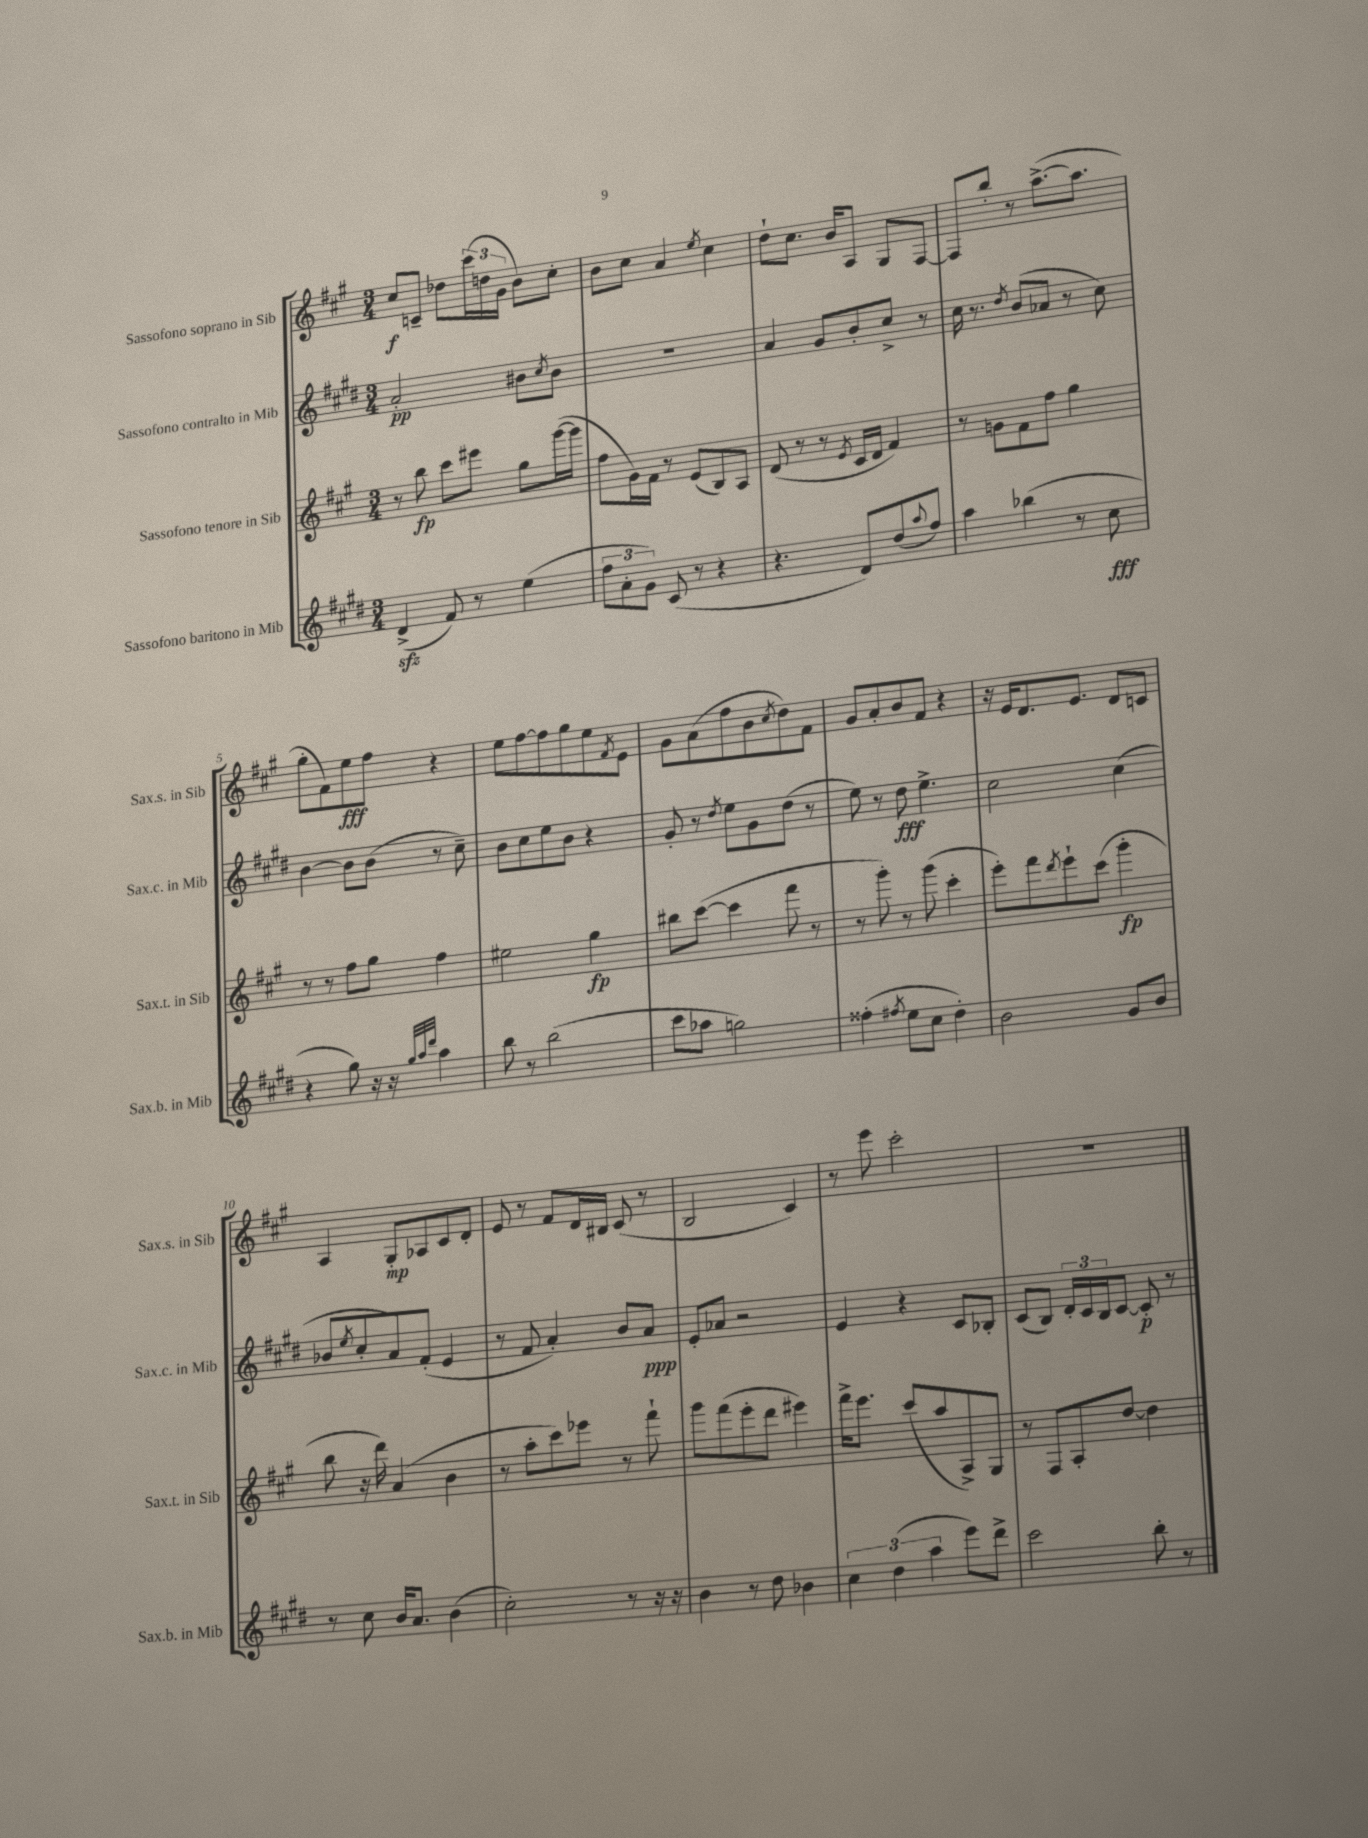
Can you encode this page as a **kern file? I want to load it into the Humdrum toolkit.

**kern	**dynam	**kern	**dynam	**kern	**dynam	**kern	**dynam
*part4	*part4	*part3	*part3	*part2	*part2	*part1	*part1
*staff4	*staff4	*staff3	*staff3	*staff2	*staff2	*staff1	*staff1
*I"Sassofono baritono in Mib	*	*I"Sassofono tenore in Sib	*	*I"Sassofono contralto in Mib	*	*I"Sassofono soprano in Sib	*
*I'Sax.b. in Mib	*	*I'Sax.t. in Sib	*	*I'Sax.c. in Mib	*	*I'Sax.s. in Sib	*
*clefG2	*	*clefG2	*	*clefG2	*	*clefG2	*
*k[f#c#g#d#]	*	*k[f#c#g#]	*	*k[f#c#g#d#]	*	*k[f#c#g#]	*
*M3/4	*	*M3/4	*	*M3/4	*	*M3/4	*
=1	=1	=1	=1	=1	=1	=1	=1
(4d#zz^/	.	8r	.	2a'/	pp	8cc#/L	f
.	.	8bb\	fp	.	.	8cn~/J	.
8f#/)	.	8ccc#\L	.	.	.	8dd-X\L	.
8r	.	8eee#X\J	.	.	.	(24ccc#\L	.
.	.	.	.	.	.	24ddn\	.
.	.	.	.	.	.	24g#\JJ	.
(4ee\	.	8gg#\L	.	8b#X\L	.	8b\L)	.
.	.	.	.	8qcc#/	.	.	.
.	.	([16ggg#\L	.	8b#\J	.	8cc#'\J	.
.	.	16ggg#\JJ]	.	.	.	.	.
=2	=2	=2	=2	=2	=2	=2	=2
12ff#\L	.	8ff#\L	.	2.r	.	8b\L	.
12a'\	.	.	.	.	.	.	.
.	.	16g#\L)	.	.	.	8cc#\J	.
12g#\J)	.	.	.	.	.	.	.
.	.	16f#\JJ	.	.	.	.	.
(8c#/	.	8r	.	.	.	4a/	.
8r	.	(8e/L	.	.	.	.	.
.	.	.	.	.	.	8qee/	.
4r	.	8B/)	.	.	.	4cc#\	.
.	.	8A/J	.	.	.	.	.
=3	=3	=3	=3	=3	=3	=3	=3
4.r	.	(8d/	.	4a/	.	8dd`\L	.
.	.	8r	.	.	.	8.cc#\J	.
.	.	8r	.	8g#/L	.	.	.
.	.	.	.	.	.	16b/KL	.
.	.	8qe/	.	.	.	.	.
8d#/L)	.	16c#/LL	.	8b'/	.	8A/J	.
.	.	16d/JJ	.	.	.	.	.
(8dd#/	.	4f#/)	.	8cc#^/J	.	8G#/L	.
8qqaa/	.	.	.	.	.	.	.
8ff#/J)	.	.	.	8r	.	[8F#/J	.
=4	=4	=4	=4	=4	=4	=4	=4
4aa\	.	8r	.	16cc#\	.	8F#/L]	.
.	.	.	.	8.r	.	.	.
.	.	8gn\L	.	.	.	8bb'/J	.
.	.	.	.	8qdd#/	.	.	.
(4bb-X\	.	8f#\	.	(8b/L	.	8r	.
.	.	8ff#\J	.	8a-X/J	.	([8.aa^\L	.
8r	.	4gg#\	.	8r	.	.	.
.	.	.	.	.	.	8.aa\J]	.
8cc#\	fff	.	.	8cc#\)	.	.	.
!!LO:LB:g=z
=5	=5	=5	=5	=5	=5	=5	=5
4r	.	8r	.	[4b\	.	8gg#'\L	.
.	.	8r	.	.	.	8f#\)	.
8gg#\)	.	8ff#\L	.	8b\L]	.	8ee\	fff
16r	.	8gg#\J	.	(8b\J	.	8ff#\J	.
16r	.	.	.	.	.	.	.
32qqgg#/LLL	.	.	.	.	.	.	.
32qqaa/	.	.	.	.	.	.	.
32qqddd#/JJJ	.	.	.	.	.	.	.
4aa\	.	4ff#\	.	8r	.	4r	.
.	.	.	.	8cc#~\)	.	.	.
=6	=6	=6	=6	=6	=6	=6	=6
8bb\	.	2ee#X\	.	8b\L	.	8ee\L	.
8r	.	.	.	8cc#\	.	[8ff#\	.
(2bb\	.	.	.	8ee\	.	8ff#\]	.
.	.	.	.	8b\J	.	8gg#\	.
.	.	4gg#\	fp	4r	.	8ee\	.
.	.	.	.	.	.	8qf#/	.
.	.	.	.	.	.	8e\J	.
=7	=7	=7	=7	=7	=7	=7	=7
8ccc#\L	.	8bb#X\L	.	8g#'/	.	8g#\L	.
8aa-X\J	.	([8ccc#\J	.	8r	.	(8a\	.
.	.	.	.	8qdd#/	.	.	.
2ggn\)	.	4ccc#\]	.	8ee\L	.	8ff#\	.
.	.	.	.	8g#\	.	8b\	.
.	.	.	.	.	.	8qcc#/	.
.	.	8fff#\	.	(8dd#\J	.	8dd\)	.
.	.	8r	.	8r	.	8f#\J	.
=8	=8	=8	=8	=8	=8	=8	=8
(4ff##X'\	.	8r	.	8ee\)	.	8g#/L	.
.	.	8ggg#'\)	.	8r	.	8a'/	.
8qff#X/	.	.	.	.	.	.	.
8ee\L	.	8r	.	8dd#\	fff	8b/	.
8cc#\J	.	(8ggg#\	.	4.ee^\	.	8f#/J	.
4dd#'\)	.	4ccc#'\	.	.	.	4r	.
=9	=9	=9	=9	=9	=9	=9	=9
2b\	.	8eee'\L)	.	2cc#\	.	16r	.
.	.	.	.	.	.	16e/KL	.
.	.	8fff#\	.	.	.	8.d/	.
.	.	8qddd/	.	.	.	.	.
.	.	8eee`\	.	.	.	.	.
.	.	.	.	.	.	8.e/J	.
.	.	(8ccc#\J	.	.	.	.	.
8g#/L	.	4ggg#'\	fp	(4cc#\	.	8d/L	.
8b/J	.	.	.	.	.	8cn/J	.
!!LO:LB:g=z
=10	=10	=10	=10	=10	=10	=10	=10
8r	.	8bb\	.	8b-X/L	.	4A/	.
.	.	.	.	8qee/	.	.	.
8cc#\	.	16r	.	8cc#'/	.	.	.
.	.	16ddd\)	.	.	.	.	.
16b/KL	.	(4a/	.	8a/)	.	8G#'/L	mp
8.a/J	.	.	.	.	.	.	.
.	.	.	.	(8f#'/J	.	8A-X/	.
(4b\	.	4b\	.	4e/	.	8c#/	.
.	.	.	.	.	.	8d'/J	.
=11	=11	=11	=11	=11	=11	=11	=11
2cc#'\)	.	8r	.	8r	.	8e/	.
.	.	8aa'\L	.	8f#/	.	8r	.
.	.	8ccc#\)	.	4a'/)	.	8f#/L	.
.	.	8eee-X\J	.	.	.	16d/L	.
.	.	.	.	.	.	16B#X/JJ	.
8r	.	8r	.	8b/L	.	(8c#/	.
16r	.	8fff#`\	.	8a/J	ppp	8r	.
16r	.	.	.	.	.	.	.
=12	=12	=12	=12	=12	=12	=12	=12
4b\	.	8ggg#\L	.	8e'/L	.	2B/	.
.	.	(8fff#\	.	8a-X/J	.	.	.
8r	.	8eee'\	.	2r	.	.	.
8dd#\	.	8ddd\J	.	.	.	.	.
4b-X\	.	4eee#X\)	.	.	.	4c#/)	.
=13	=13	=13	=13	=13	=13	=13	=13
6cc#\	.	16fff#^\KL	.	4e/	.	8r	.
.	.	8.eee\J	.	.	.	.	.
.	.	.	.	.	.	8eee\	.
(6dd#\	.	.	.	.	.	.	.
.	.	(8ccc#/L	.	4r	.	2ccc#'\	.
6aa\	.	.	.	.	.	.	.
.	.	8aa/	.	.	.	.	.
8eee\L)	.	8A^/)	.	8c#/L	.	.	.
8ddd#^\J	.	8G#/J	.	8B-X'/J	.	.	.
=14	=14	=14	=14	=14	=14	=14	=14
2ccc#\	.	8r	.	(8c#/L	.	2.r	.
.	.	8F#/L	.	8B/J)	.	.	.
.	.	8A'/	.	24d#'/LL	.	.	.
.	.	.	.	24c#/	.	.	.
.	.	.	.	24B/J	.	.	.
.	.	[8dd/J	.	[8c#/J	.	.	.
8bb'\	.	4dd\]	.	8c#'/]	p	.	.
8r	.	.	.	8r	.	.	.
==	==	==	==	==	==	==	==
*-	*-	*-	*-	*-	*-	*-	*-
